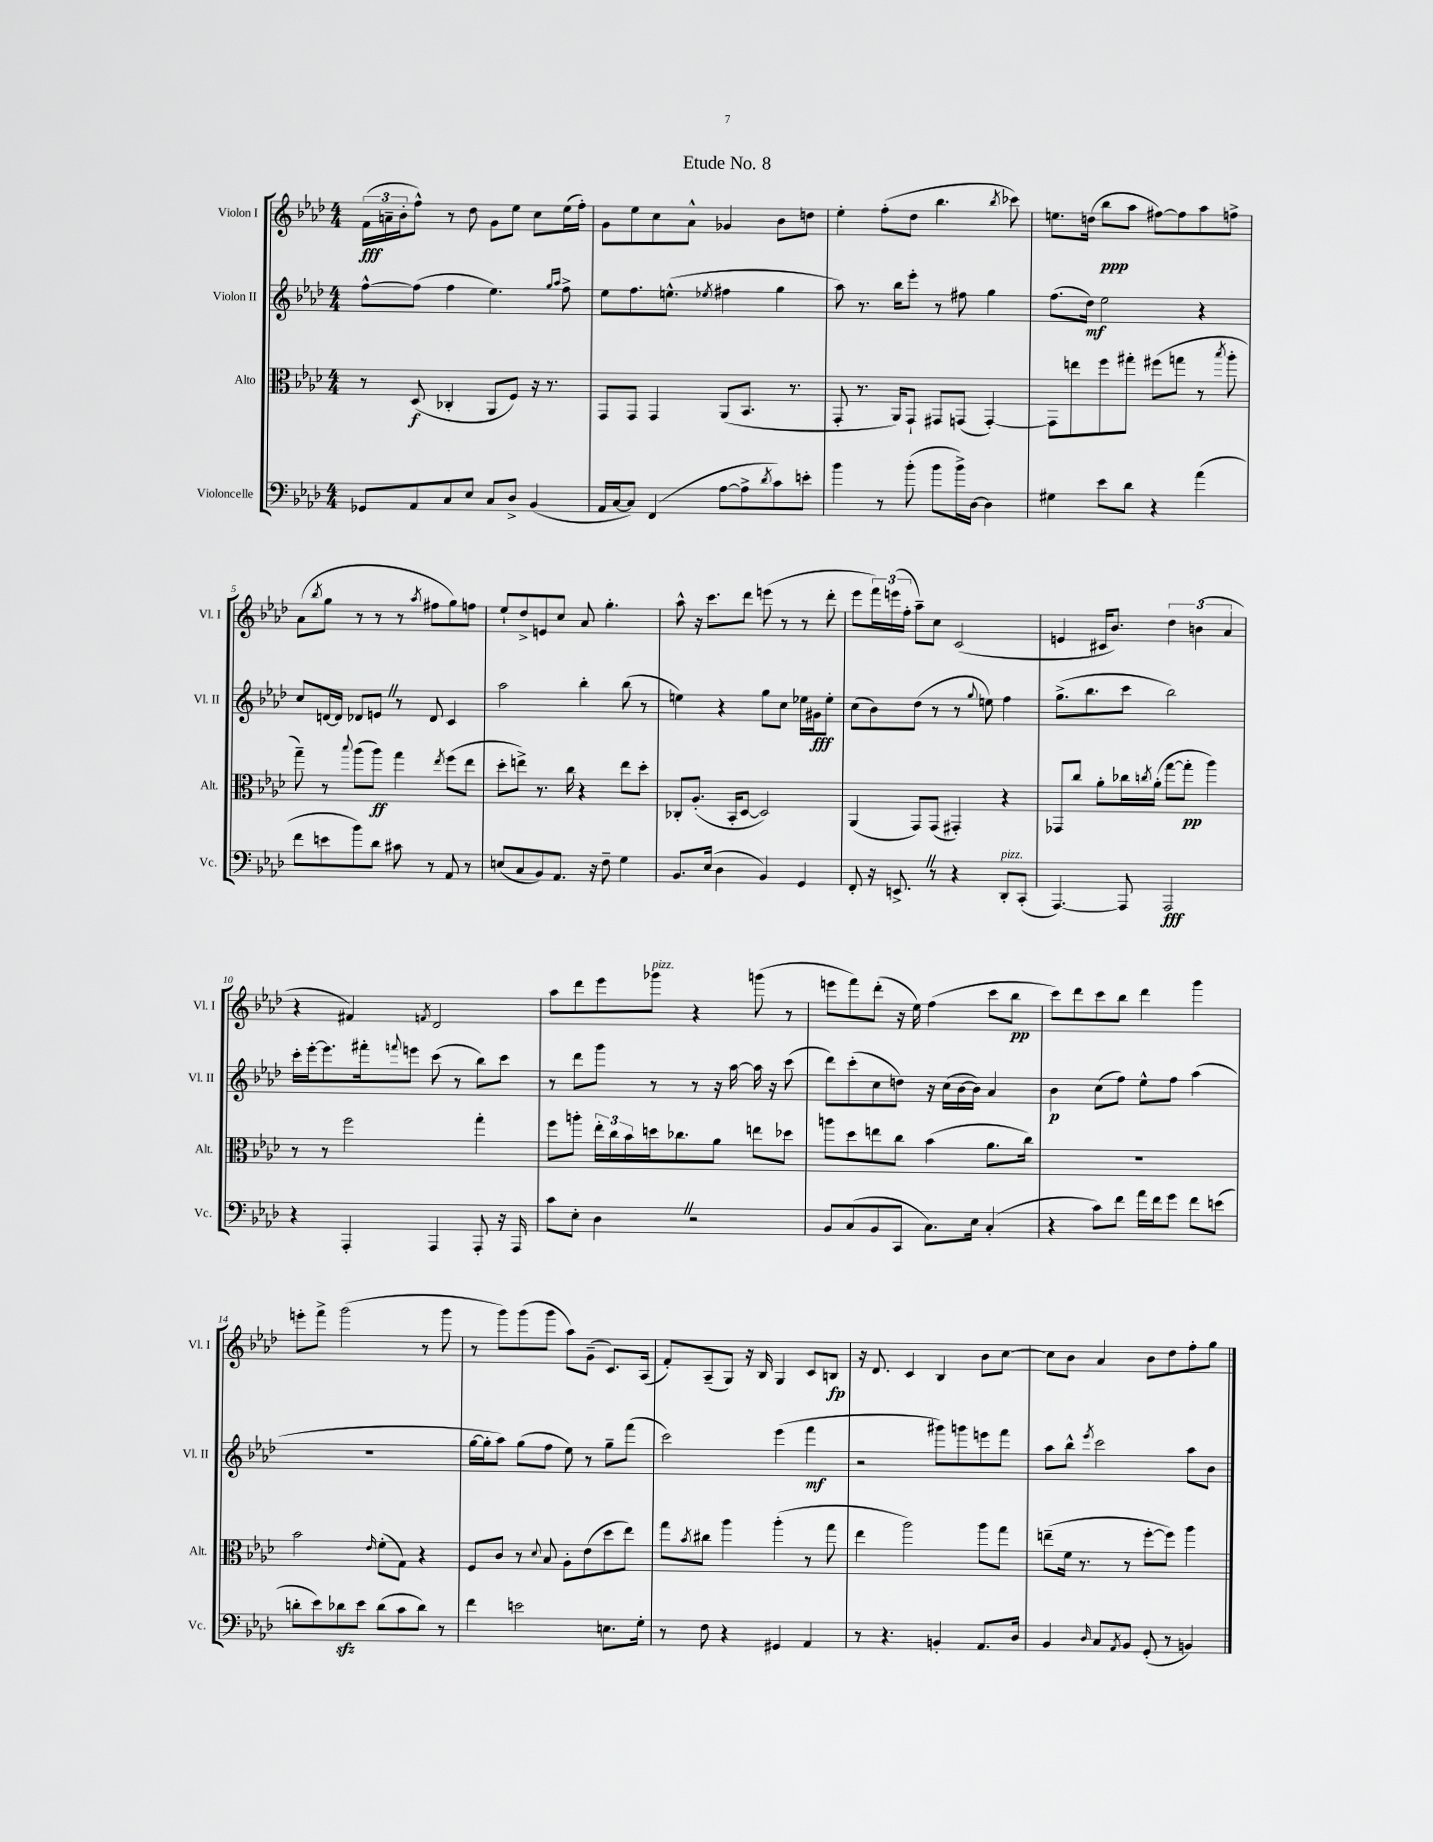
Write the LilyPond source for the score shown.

\header { title = "Etude No. 8" }
<<
\new StaffGroup <<
\new Staff = "s0" \with { instrumentName = "Violon I" shortInstrumentName = "Vl. I" } {
    \clef treble \key aes \major \numericTimeSignature \time 4/4
    \tuplet 3/2 { f'16\fff( a'16-- bes'16-. } f''8-^) r8 des''8 g'8 ees''8 c''8 ees''16( f''16-.) |
    g'8 ees''8 c''8 aes'8-^ ges'4 bes'8 d''8 |
    ees''4-. f''8-.( des''8 bes''4. \acciaccatura { bes''8 } ces'''8) |
    e''8. d''16( bes''8\ppp aes''8 fis''8~) fis''8 aes''8 f''8-> |
    aes'8( \acciaccatura { bes''8 } g''8 r8 r8 r8 \acciaccatura { aes''8 } fis''8 g''8) f''8 |
    ees''8-! des''8-> e'8 c''8 aes'8 g''4.-. |
    aes''8-^ r16 c'''8. des'''8 e'''8( r8 r8 des'''8-. |
    ees'''8 \tuplet 3/2 { f'''16) e'''16( f''16-. } aes''8--) c''8 c'2( |
    e'4 cis'16 bes'8.) \tuplet 3/2 { des''4 b'4( aes'4 } |
    r4 fis'4) \acciaccatura { f'8 } des'2 |
    aes''8 des'''8 ees'''8 ges'''8^\markup { \italic "pizz." } r4 g'''8( r8 |
    e'''8 f'''8) des'''8-.( r16 ees''16) f''4( c'''8 bes''8\pp |
    c'''8) des'''8 c'''8 bes''8 des'''4 g'''4 |
    e'''8-. f'''8-> g'''2( r8 g'''8 |
    r8 g'''8) g'''8( g'''8 aes''8) g'8--( c'8.) aes16( |
    f'8-.) aes8--( g8) r16 bes16 g4 c'8 b8\fp |
    r16 des'8. c'4 bes4 bes'8 c''8~ |
    c''8 bes'8 aes'4 bes'8 des''8 f''8-. g''8 \bar "|." |
}
\new Staff = "s1" \with { instrumentName = "Violon II" shortInstrumentName = "Vl. II" } {
    \clef treble \key aes \major \numericTimeSignature \time 4/4
    f''8~-^ f''8( f''4 ees''4.) \grace { g''16 aes''16 } f''8-> |
    ees''8 f''8. e''8.-^( \acciaccatura { ees''8 } fis''4 g''4 |
    aes''8) r8. bes''16 ees'''8-. r8 fis''8 g''4 |
    f''8.( des''16\mf) ees''2 r4 |
    c''8 d'16~ d'16 des'8 e'8 \once \override BreathingSign.text = \markup { \musicglyph "scripts.caesura.straight" } \breathe r8 des'8 c'4 |
    aes''2 bes''4-. bes''8( r8 |
    e''4) r4 g''8 c''8 ees''16 gis'16\fff ees''8-. |
    c''8( bes'8) des''8( r8 r8 \appoggiatura { g''8 } e''8) f''4 |
    g''8.->( bes''8. c'''8 bes''2) |
    c'''16-. ees'''16~-. ees'''8. fis'''16-. \appoggiatura { f'''8 } e'''8 c'''8( r8 bes''8) c'''8 |
    r8 des'''8 g'''8 r8 r8 r16 aes''16~ aes''16 r16 c'''8( |
    des'''8) c'''8-.( c''8 d''8) r16 c''16( bes'16~ bes'16) aes'4 |
    bes'4\p c''8( f''8) ees''8-^ f''8 aes''4( |
    R1 |
    g''16~ g''16-. aes''8) g''8( f''8 ees''8) r8 g''8-- f'''8( |
    c'''2) ees'''4( f'''4\mf |
    r2 gis'''8) g'''8 e'''8 f'''8 |
    aes''8 bes''8-^ \acciaccatura { ees'''8 } c'''2 aes''8 bes'8 \bar "|." |
}
\new Staff = "s2" \with { instrumentName = "Alto" shortInstrumentName = "Alt." } {
    \clef alto \key aes \major \numericTimeSignature \time 4/4
    r8 des8\f( ces4-. aes,8 f8) r16 r8. |
    g,8 g,8 g,4 aes,8( bes,8. r8. |
    g,8-. r8. aes,16) g,8-! gis,8 g,8( g,4~-.) |
    g,8 e''8 f''8 gis''8-. fis''8( g''8 r8 \acciaccatura { bes''8 } aes''8-. |
    g''8--) r8 \appoggiatura { bes''8 } aes''8( aes''8\ff) g''4 \acciaccatura { ees''8 } f''8( ees''8 |
    des''8-. e''8->) r8. c''16 r4 e''8 des''8-. |
    ces8-. aes8.-.( bes,16-. des8~ des2) |
    aes,4( g,8) g,8( gis,4-.) r4 |
    ges,8 c''8 aes'8-. ces''16 \acciaccatura { c''8 } aes'16-.( g''8~ g''8-.\pp aes''4) |
    r8 r8 f''2 g''4-. |
    f''8 a''8-. \tuplet 3/2 { ees''16-. c''16 bes'16 } d''16 ces''8. aes'8 e''8 des''8 |
    a''8 des''8 e''8 c''8 bes'4( aes'8. c''16) |
    R1 |
    bes'2 \grace { ees'16 } f'8-.( g8) r4 |
    f8 c'8 r8 \appoggiatura { des'8 } bes8 aes8-. ees'8( des''8 ees''8) |
    g''8 \acciaccatura { bes'8 } cis''8 aes''4 aes''4-.( r8 g''8 |
    ees''4 aes''2) aes''8 g''8 |
    e''8--( f'16 r8. r8 f''8~-. f''8) aes''4 \bar "|." |
}
\new Staff = "s3" \with { instrumentName = "Violoncelle" shortInstrumentName = "Vc." } {
    \clef bass \key aes \major \numericTimeSignature \time 4/4
    ges,8 aes,8 c8 ees8 c8 des8-> bes,4( |
    aes,16 c16~ c8) f,4( aes8~ aes8-> \acciaccatura { des'8 } c'8) e'8-. |
    bes'4 r8 bes'8-.( bes'8 bes'16->) des16~ des4 |
    gis4 ees'8 des'8 r4 aes'4( |
    f'8 e'8 bes'8) des'8 cis'8 r8 aes,8 r8 |
    e8( c8 bes,8) aes,8. r16 f8-- g4 |
    bes,8. ees16( des4 bes,4) g,4 |
    f,8-. r16 e,8.-> \once \override BreathingSign.text = \markup { \musicglyph "scripts.caesura.straight" } \breathe r8 r4 des,8-.^\markup { \italic "pizz." } c,8-.( |
    aes,,4.~) aes,,8 aes,,2\fff |
    r4 aes,,4-. aes,,4 aes,,8-. r16 aes,,16 |
    c'8 ees8-. des4 \once \override BreathingSign.text = \markup { \musicglyph "scripts.caesura.straight" } \breathe r2 |
    bes,8 c8( bes,8 c,8 c8.) ees16 c4-.( |
    r4 c'8) f'8 aes'16 f'16 g'8 f'8 e'8( |
    d'8-. ees'8) des'8\sfz ees'8 des'8( c'8 des'8) r8 |
    f'4 e'2 e8. g16-. |
    r8 f8 r4 gis,4 aes,4 |
    r8 r4. b,4-. aes,8. des16 |
    bes,4 \grace { des16 } c8 \acciaccatura { aes,8 } bes,8 g,8-.( r8 b,4) \bar "|." |
}
>>
>>
